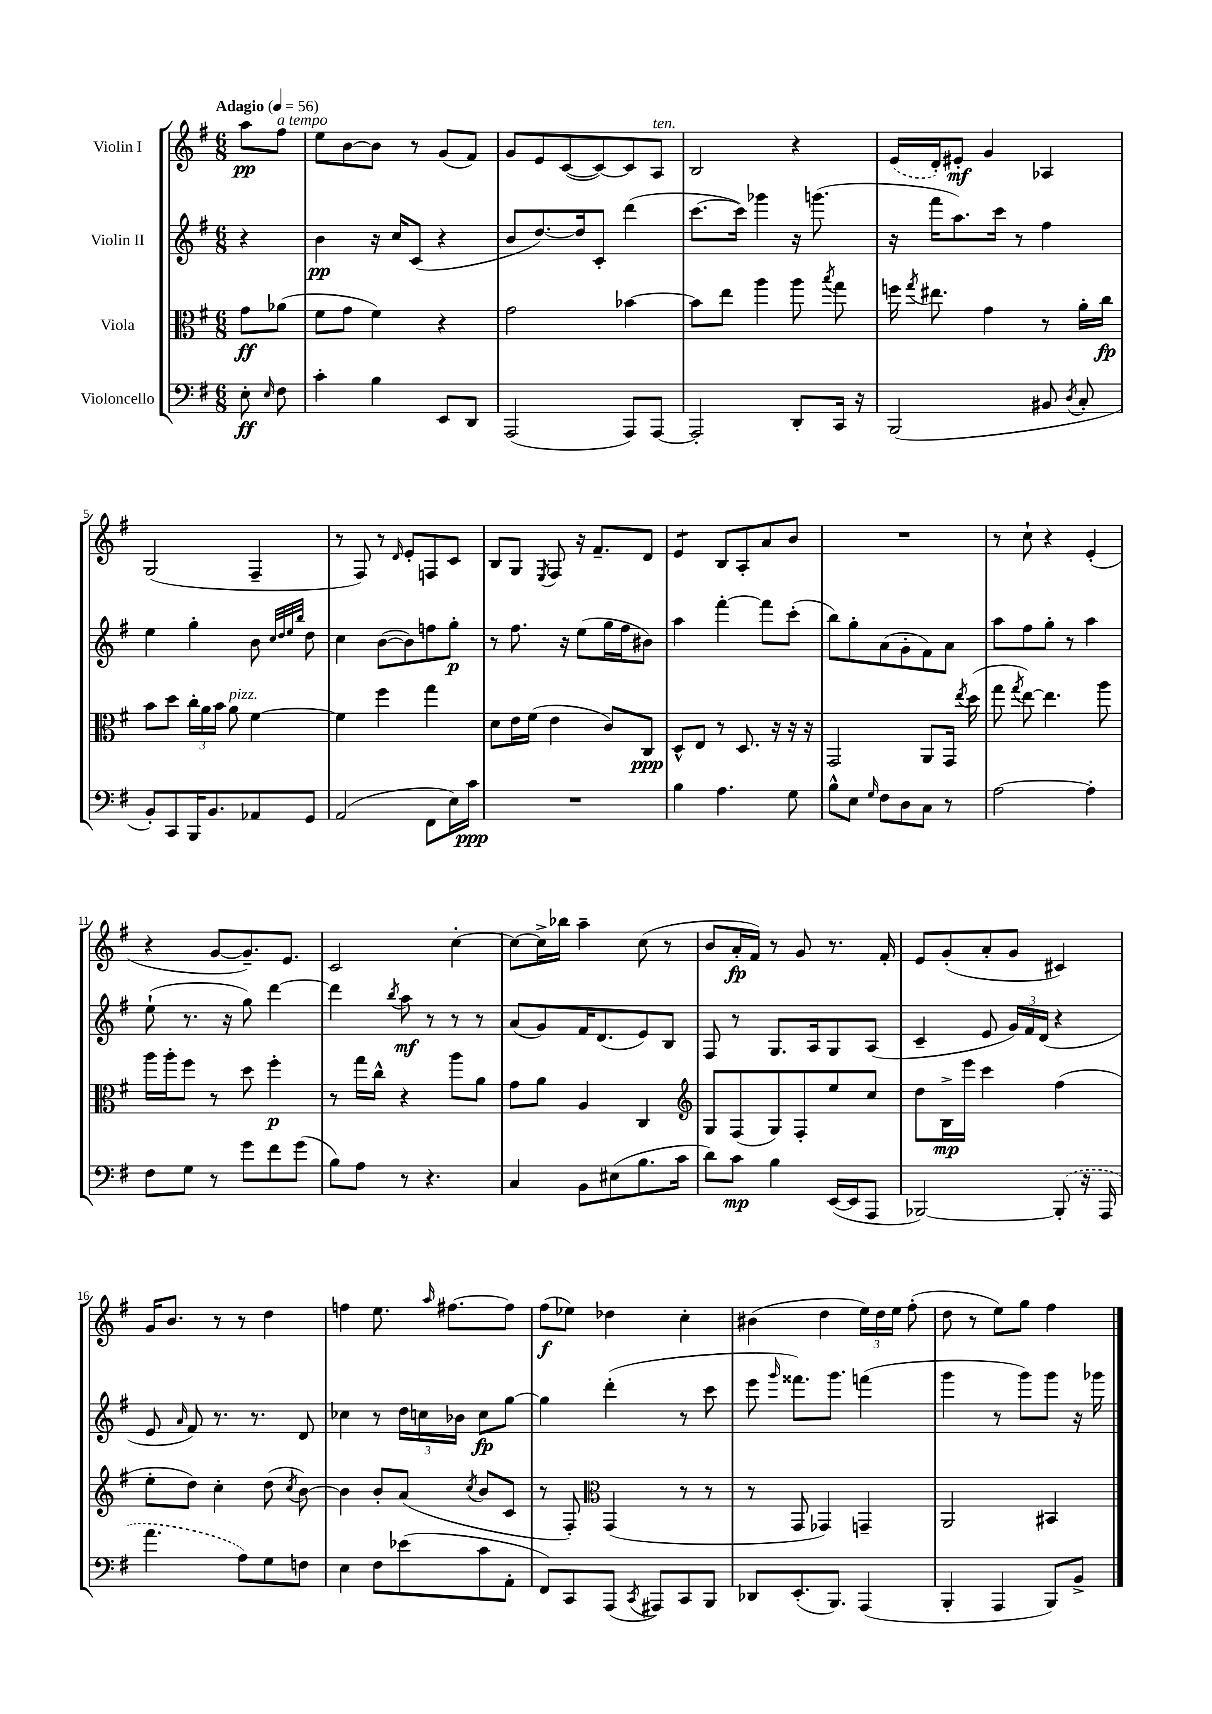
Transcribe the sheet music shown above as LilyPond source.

<<
\new StaffGroup <<
\new Staff = "s0" \with { instrumentName = "Violin I" } {
    \clef treble \key g \major \numericTimeSignature \time 6/8 \partial 4 \tempo "Adagio" 4 = 56
    \autoBeamOff a''8[\pp fis''8]^\markup { \italic "a tempo" } |
    e''8[ b'8~ b'8] r8 g'8[( fis'8]) |
    g'8[ e'8 c'8~( c'8~) c'8 a8]^\markup { \italic "ten." } |
    b2 r4 |
    \once \slurDashed e'16[( d'16-.) eis'8]-.\mf g'4 aes4 |
    g2( fis4-- |
    r8 fis8) r8 \grace { d'16 } e'8[-. f8 c'8] |
    b8[ g8] \acciaccatura { e8 } fis8 r16 fis'8.[-- d'8] |
    e'4:8 b8[ a8-. a'8 b'8] |
    R2. |
    r8 c''8-! r4 e'4-.( |
    r4 g'8[~ g'8.--) e'8.] |
    c'2 c''4~-. |
    c''8[~ c''16-> bes''16] a''4-- c''8( r8 |
    b'8[ a'16-.\fp fis'16]) r8 g'8 r8. fis'16-. |
    e'8[ g'8-.( a'8-. g'8] cis'4) |
    g'16[ b'8.] r8 r8 d''4 |
    f''4 e''8. \grace { a''16 } fis''8.[~ fis''8] |
    fis''8[\f( ees''8]) des''4 c''4-. |
    bis'4( d''4 \tuplet 3/2 { e''16[) d''16 e''16] } fis''8-.( |
    d''8 r8 e''8[) g''8] fis''4 \bar "|." |
}
\new Staff = "s1" \with { instrumentName = "Violin II" } {
    \clef treble \key g \major \numericTimeSignature \time 6/8 \partial 4
    \autoBeamOff r4 |
    b'4\pp r16 c''16[ c'8]( r4 |
    b'8[ d''8.~) d''16 c'8]-. d'''4( |
    c'''8.[~ c'''16]) ges'''4 r16 g'''8.( |
    r16 fis'''16[ a''8.) c'''16] r8 fis''4 |
    e''4 g''4-. b'8 \grace { c''32[ d''32 e''32 b''32] } d''8 |
    c''4 b'8[~( b'8) f''8 g''8]-.\p |
    r8 fis''8. r16 e''8[( g''16 fis''16 bis'8]) |
    a''4 fis'''4~-. fis'''8[ c'''8]-.( |
    b''8[) g''8-. a'8( g'8-. fis'8) a'8] |
    a''8[ fis''8 g''8]-. r8 a''4 |
    e''8-!( r8. r16 g''8) d'''4~ |
    d'''4 \acciaccatura { b''8 } a''8\mf r8 r8 r8 |
    a'8[( g'8) fis'16 d'8.( e'8) b8] |
    fis8 r8 g8.[ a16 g8 a8]( |
    c'4-- e'8 \tuplet 3/2 { g'16[) fis'16 d'16]( } r4 |
    e'8 \grace { a'16 } fis'8) r8. r8. d'8 |
    ces''4 r8 \tuplet 3/2 { d''16[ c''16 bes'16] } c''8[\fp g''8]~ |
    g''4 d'''4-.( r8 c'''8 |
    e'''8 \grace { g'''16 } fisis'''8.[) g'''8.] f'''4( |
    g'''4 r8 g'''8[) g'''8] r16 ges'''16 \bar "|." |
}
\new Staff = "s2" \with { instrumentName = "Viola" } {
    \clef alto \key g \major \numericTimeSignature \time 6/8 \partial 4
    \autoBeamOff g'8[\ff aes'8]( |
    fis'8[ g'8] fis'4) r4 |
    g'2 bes'4~ |
    bes'8[ e''8] a''4 a''8 \acciaccatura { b''8 } g''8 |
    f''16 \acciaccatura { g''8 } eis''8. g'4 r8 a'16[-. c''16]\fp |
    b'8[ d''8] \tuplet 3/2 { c''16[-. a'16 b'16] } a'8^\markup { \italic "pizz." } fis'4~ |
    fis'4 fis''4 g''4 |
    d'8[ e'16 fis'16]( e'4 c'8[) c8]\ppp |
    d8[-^ e8] r8 d8. r16 r16 r16 |
    g,2 a,8[ g,16] \acciaccatura { e''8 } d''16( |
    g''8 \acciaccatura { g''8 } e''8~) e''4. a''8 |
    a''16[ a''16-. fis''8] r8 d''8 fis''4-.\p |
    r8 g''16[ c''16]-^ r4 a''8[ a'8] |
    g'8[ a'8] a4 c4 |
    \clef treble g8[ fis8( g8) fis8-. e''8 c''8] |
    d''8[ b16->\mp e'''16] c'''4 fis''4( |
    e''8[-. d''8]) c''4-. d''8( \acciaccatura { c''8 } b'8~) |
    b'4 b'8[-. a'8]( \acciaccatura { c''8 } b'8[ c'8] |
    r8 fis8-.) \clef alto g,4( r8 r8 |
    r8 g,8 ges,4) g,4-- |
    a,2 bis,4 \bar "|." |
}
\new Staff = "s3" \with { instrumentName = "Violoncello" } {
    \clef bass \key g \major \numericTimeSignature \time 6/8 \partial 4
    \autoBeamOff e8-.\ff \grace { e16 } fis8 |
    c'4-. b4 e,8[ d,8] |
    a,,2( a,,8[) a,,8]~ |
    a,,2-. d,8[-. c,16] r16 |
    b,,2( bis,8 \acciaccatura { d8 } c8-. |
    b,8[-.) c,8 b,,16 b,8. aes,8 g,8] |
    a,2( fis,8[ e16) c'16]\ppp |
    R2. |
    b4 a4. g8 |
    b8[-^ e8] \grace { g16 } fis8[ d8 c8] r8 |
    a2~ a4-. |
    fis8[ g8] r8 g'8[ fis'8 g'8]( |
    b8[) a8] r8 r4. |
    c4 b,8[ eis8( b8. c'16] |
    d'8[) c'8]\mp b4 e,16[~( e,16 a,,8] |
    bes,,2~) \once \slurDashed bes,,8-.( r16 a,,16 |
    a'4. a8[) g8 f8] |
    e4 fis8[ ees'8( c'8 a,8]-. |
    fis,8[) c,8 a,,8]( \acciaccatura { c,8 } ais,,8[) c,8 b,,8] |
    des,8[ e,8.-.( b,,8.]) a,,4( |
    b,,4-. a,,4 b,,8[) b,8]-> \bar "|." |
}
>>
>>
